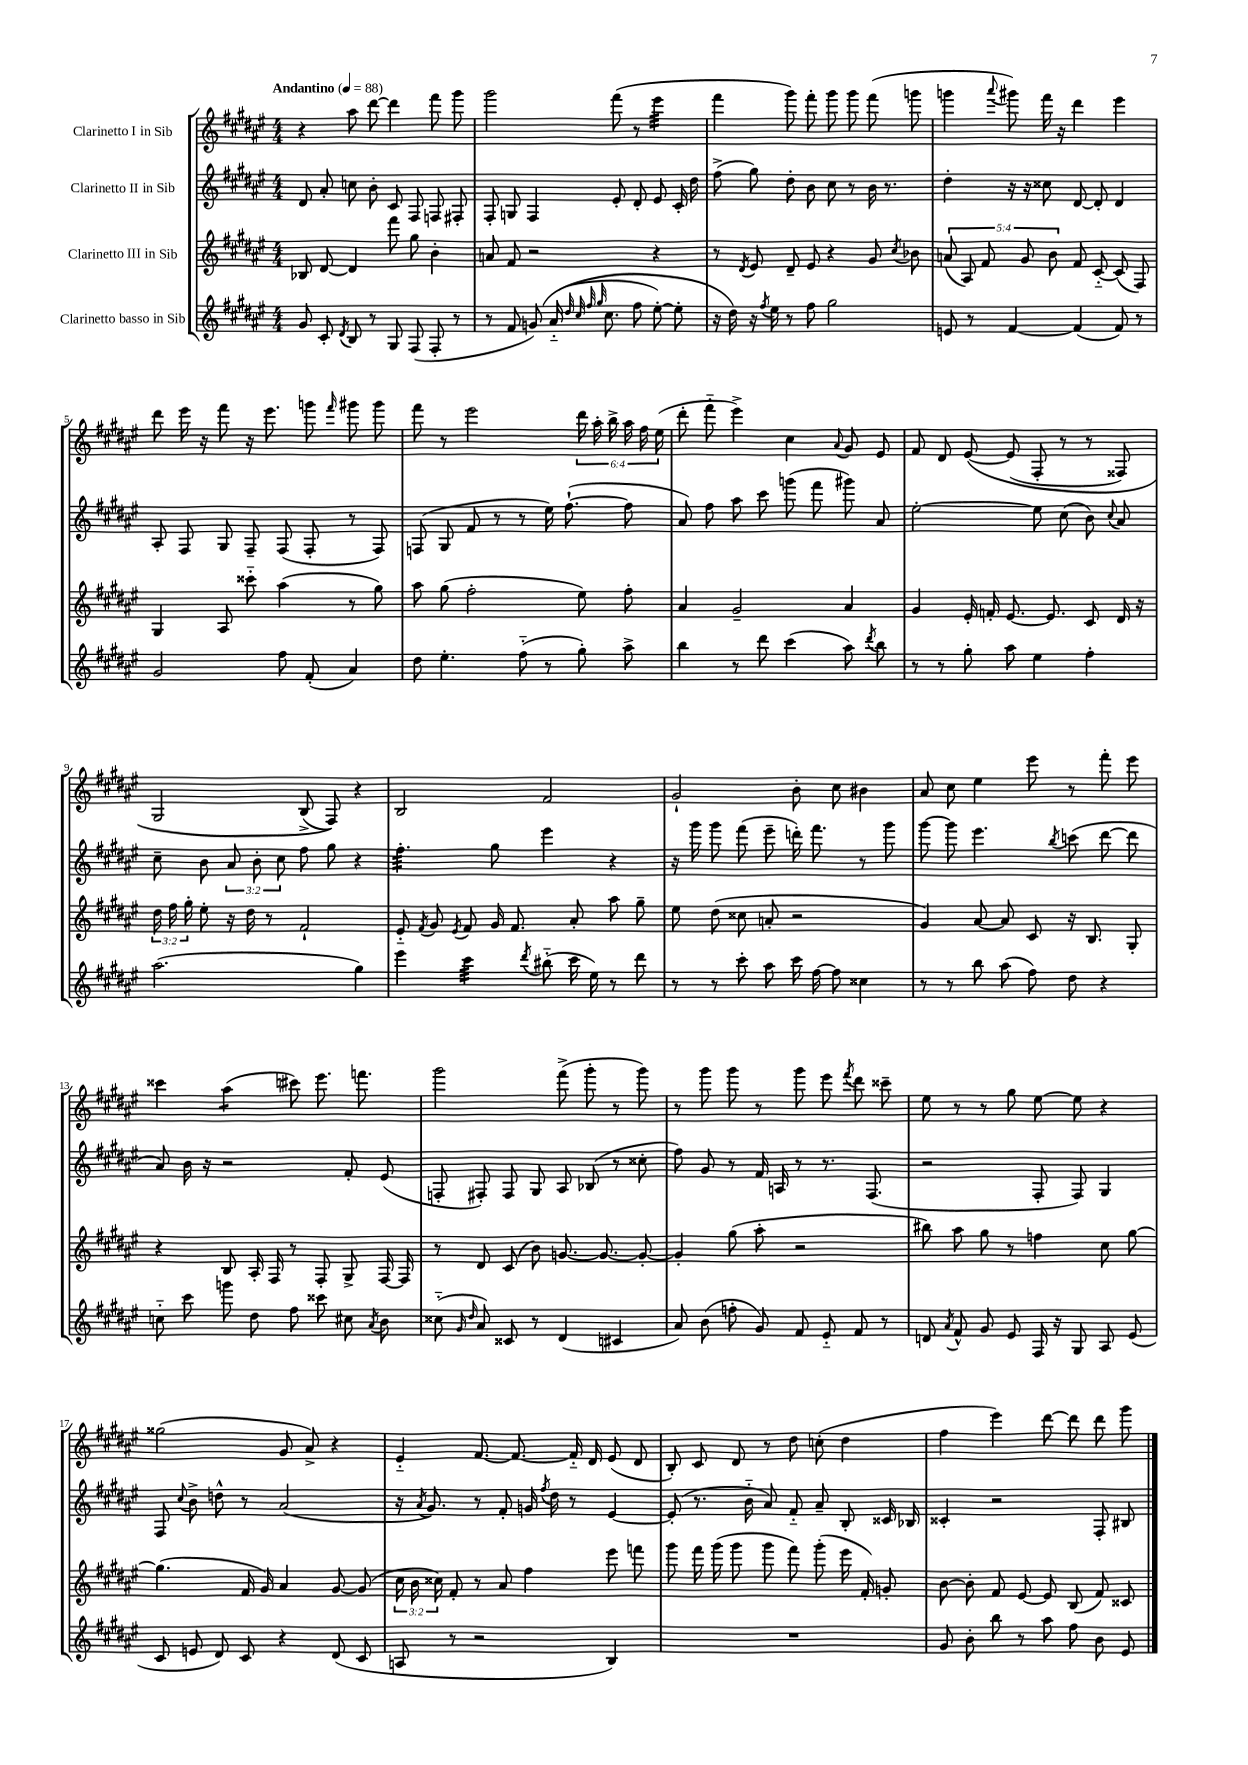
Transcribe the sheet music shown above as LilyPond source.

<<
\new StaffGroup <<
\new Staff = "s0" \with { instrumentName = "Clarinetto I in Sib" } {
    \clef treble \key fis \major \numericTimeSignature \time 4/4 \override Staff.TupletNumber.text = #tuplet-number::calc-fraction-text \tempo "Andantino" 4 = 88
    \autoBeamOff r4 ais''8 dis'''8~ dis'''4 fis'''8 gis'''8 |
    gis'''2 fis'''8( r8 eis'''4:32 |
    fis'''4 gis'''8) fis'''8-. gis'''8 gis'''8 fis'''8( g'''8 |
    g'''4 \appoggiatura { ais'''8 } gis'''8) fis'''16 r16 dis'''4 eis'''4 |
    dis'''8 eis'''16 r16 fis'''8 r16 eis'''8. g'''8 \grace { fis'''16 } gis'''8 gis'''8 |
    fis'''8 r8 eis'''2 \tuplet 6/4 { dis'''16 ais''16-. b''16-> ais''16 fis''16 eis''16( } |
    dis'''8-. fis'''8-_ eis'''4->) cis''4 \appoggiatura { ais'8 } gis'8 eis'8 |
    fis'8 dis'8 eis'8~\( eis'8( fis8-. r8 r8 fisis8) |
    gis2 b8->( fis8)\) r4 |
    b2 fis'2 |
    gis'2-! b'8-. cis''8 bis'4 |
    ais'8 cis''8 eis''4 eis'''8 r8 fis'''8-. eis'''8 |
    cisis'''4 ais''4:8( cis'''8) eis'''8. f'''8. |
    gis'''2 fis'''8->( gis'''8-. r8 gis'''8) |
    r8 gis'''8 gis'''8 r8 gis'''8 eis'''8 \acciaccatura { fis'''8 } dis'''8 cisis'''8-- |
    eis''8 r8 r8 gis''8 eis''8~ eis''8 r4 |
    gisis''2( gis'8 ais'8->) r4 |
    eis'4-_ fis'8.~ fis'8.~ fis'16-_ dis'16 eis'8( dis'8 |
    b8-.) cis'8 dis'8 r8 dis''8 c''8-.( dis''4 |
    fis''4 eis'''4) dis'''8~ dis'''8 dis'''8 gis'''8 \bar "|." |
}
\new Staff = "s1" \with { instrumentName = "Clarinetto II in Sib" } {
    \clef treble \key fis \major \numericTimeSignature \time 4/4 \override Staff.TupletNumber.text = #tuplet-number::calc-fraction-text
    \autoBeamOff dis'8 ais'8-. c''8 b'8-. cis'8 fis8 f8 fis8-. |
    fis8-. g8 fis4 eis'8-. dis'8-. eis'8 cis'16-. dis''16 |
    fis''8->( gis''8) dis''8-. b'8 cis''8 r8 b'16 r8. |
    dis''4-. r16 r16 cisis''8 dis'8~ dis'8-. dis'4 |
    ais8-. fis8 gis8 fis8-- fis8( fis8-. r8 fis8) |
    f8( gis8 fis'8 r8 r8 eis''16) fis''8.~-!( fis''8 |
    ais'8) fis''8 ais''8 cis'''8 g'''8( fis'''8 gis'''8) ais'8 |
    eis''2~-. eis''8 cis''8( b'8) \appoggiatura { cis''8 } ais'8 |
    cis''8-- b'8 \tuplet 3/2 { ais'8 b'8-. cis''8 } fis''8 gis''8 r4 |
    fis''4.:32-. gis''8 eis'''4 r4 |
    r16 gis'''16 gis'''8 fis'''8( eis'''8-- d'''16-.) fis'''8. r8 gis'''8 |
    gis'''8~ gis'''8 eis'''4. \acciaccatura { b''8 } c'''8( dis'''8~ dis'''8 |
    ais'8) b'16 r16 r2 fis'8-. eis'8( |
    f8-. fis8-.) fis8 gis8 ais8 bes8( r8 cisis''8-. |
    fis''8) gis'8 r8 fis'16 a16 r8 r8. fis8.( |
    r2 fis8-. fis8) gis4 |
    fis8 \appoggiatura { cis''8 } b'8-> d''8-^ r8 ais'2( |
    r16 \acciaccatura { ais'8 } gis'8.) r8 fis'8-. g'16 \acciaccatura { fis''8 } dis''16 r8 eis'4~ |
    eis'8-.( r8. b'16-_ ais'8) fis'8-_ ais'8-- b8-. cisis'16 bes16 |
    cisis'4-. r2 fis8-. bis8 \bar "|." |
}
\new Staff = "s2" \with { instrumentName = "Clarinetto III in Sib" } {
    \clef treble \key fis \major \numericTimeSignature \time 4/4 \override Staff.TupletNumber.text = #tuplet-number::calc-fraction-text
    \autoBeamOff bes8 dis'8~ dis'4 fis'''8 gis''8 b'4-. |
    a'8 fis'8 r2 r4 |
    r8 \acciaccatura { dis'8 } eis'8 dis'8-- eis'8 r4 gis'8 \acciaccatura { cis''8 } bes'8 |
    \tuplet 5/4 { a'8( ais8) fis'8 gis'8 b'8 } fis'8 cis'8~-_ cis'8( fis8) |
    gis4 ais8 cisis'''8-_ ais''4( r8 gis''8) |
    ais''8 gis''8( fis''2-. eis''8) fis''8-. |
    ais'4 gis'2-- ais'4 |
    gis'4 eis'16-. f'16-. eis'8.~ eis'8. cis'8 dis'16 r16 |
    \tuplet 3/2 { dis''16 fis''16 gis''16-. } eis''8-. r16 dis''16 r8 fis'2-! |
    eis'8-_ \acciaccatura { fis'8 } gis'8 \acciaccatura { eis'8 } fis'8 gis'16 fis'8. ais'8-. ais''8 gis''8-- |
    eis''8 dis''8( cisis''8 a'8-. r2 |
    gis'4) ais'8~ ais'8 cis'8 r16 b8. gis8-. |
    r4 b8 ais16-. fis16 r8 fis8-. gis8-> fis16~ fis16 |
    r8 dis'8 cis'8( b'8) g'8.~ g'8.~ g'8~-. |
    g'4-. gis''8( ais''8-. r2 |
    bis''8) ais''8 gis''8 r8 f''4 cis''8 gis''8~ |
    gis''4.( fis'16 gis'16) ais'4 gis'8~ gis'8( |
    \tuplet 3/2 { cis''16 b'16 cisis''16) } fis'8-. r8 ais'8 fis''4 eis'''8 f'''8 |
    gis'''8 fis'''16 gis'''16( gis'''8 gis'''8 fis'''8) gis'''8-.( eis'''16 fis'16-.) g'8-. |
    b'8~ b'8-. fis'8 eis'8~ eis'8 b8( fis'8) cisis'8 \bar "|." |
}
\new Staff = "s3" \with { instrumentName = "Clarinetto basso in Sib" } {
    \clef treble \key fis \major \numericTimeSignature \time 4/4
    \autoBeamOff gis'8 cis'8-. \acciaccatura { dis'8 } b8 r8 gis8 fis8( fis8-. r8 |
    r8 fis'8 g'8)\( ais'16-_( \grace { dis''32 cis''32 fis''32 gis''32 } cis''8. fis''8 eis''8~-.) eis''8-. |
    r16 dis''16\) r16 \acciaccatura { fis''8 } eis''16 r8 fis''8 gis''2 |
    e'8 r8 fis'4~ fis'4( fis'8) r8 |
    gis'2 fis''8 fis'8-.( ais'4) |
    dis''8 eis''4.-. fis''8-_( r8 gis''8-.) ais''8-> |
    b''4 r8 dis'''8 cis'''4( ais''8) \acciaccatura { dis'''8 } b''8 |
    r8 r8 gis''8-. ais''8 eis''4 fis''4-. |
    ais''2.( gis''4) |
    eis'''4 cis'''4:32 \acciaccatura { dis'''8 } bis''8-_( cis'''16 eis''16) r8 dis'''8 |
    r8 r8 cis'''8-. ais''8 cis'''16 fis''16~ fis''8 cisis''4 |
    r8 r8 b''8 ais''8( fis''8) dis''8 r4 |
    c''8-_ cis'''8 g'''8 dis''8 fis''8 cisis'''8 cis''8 \acciaccatura { ais'8 } b'8 |
    cisis''8-_( \grace { gis'16 dis''16 } ais'8) cisis'8 r8 dis'4( cis'4 |
    ais'8) b'8( f''8-. gis'8) fis'8 eis'8-_ fis'8 r8 |
    d'8 \acciaccatura { ais'8 } fis'8-^ gis'8 eis'8 fis16 r16 gis8 ais8 eis'8( |
    cis'8 e'8 dis'8) cis'8 r4 dis'8( cis'8 |
    a8 r8 r2 b4) |
    R1 |
    gis'8 b'8-. b''8 r8 ais''8 fis''8 b'8 eis'8 \bar "|." |
}
>>
>>
